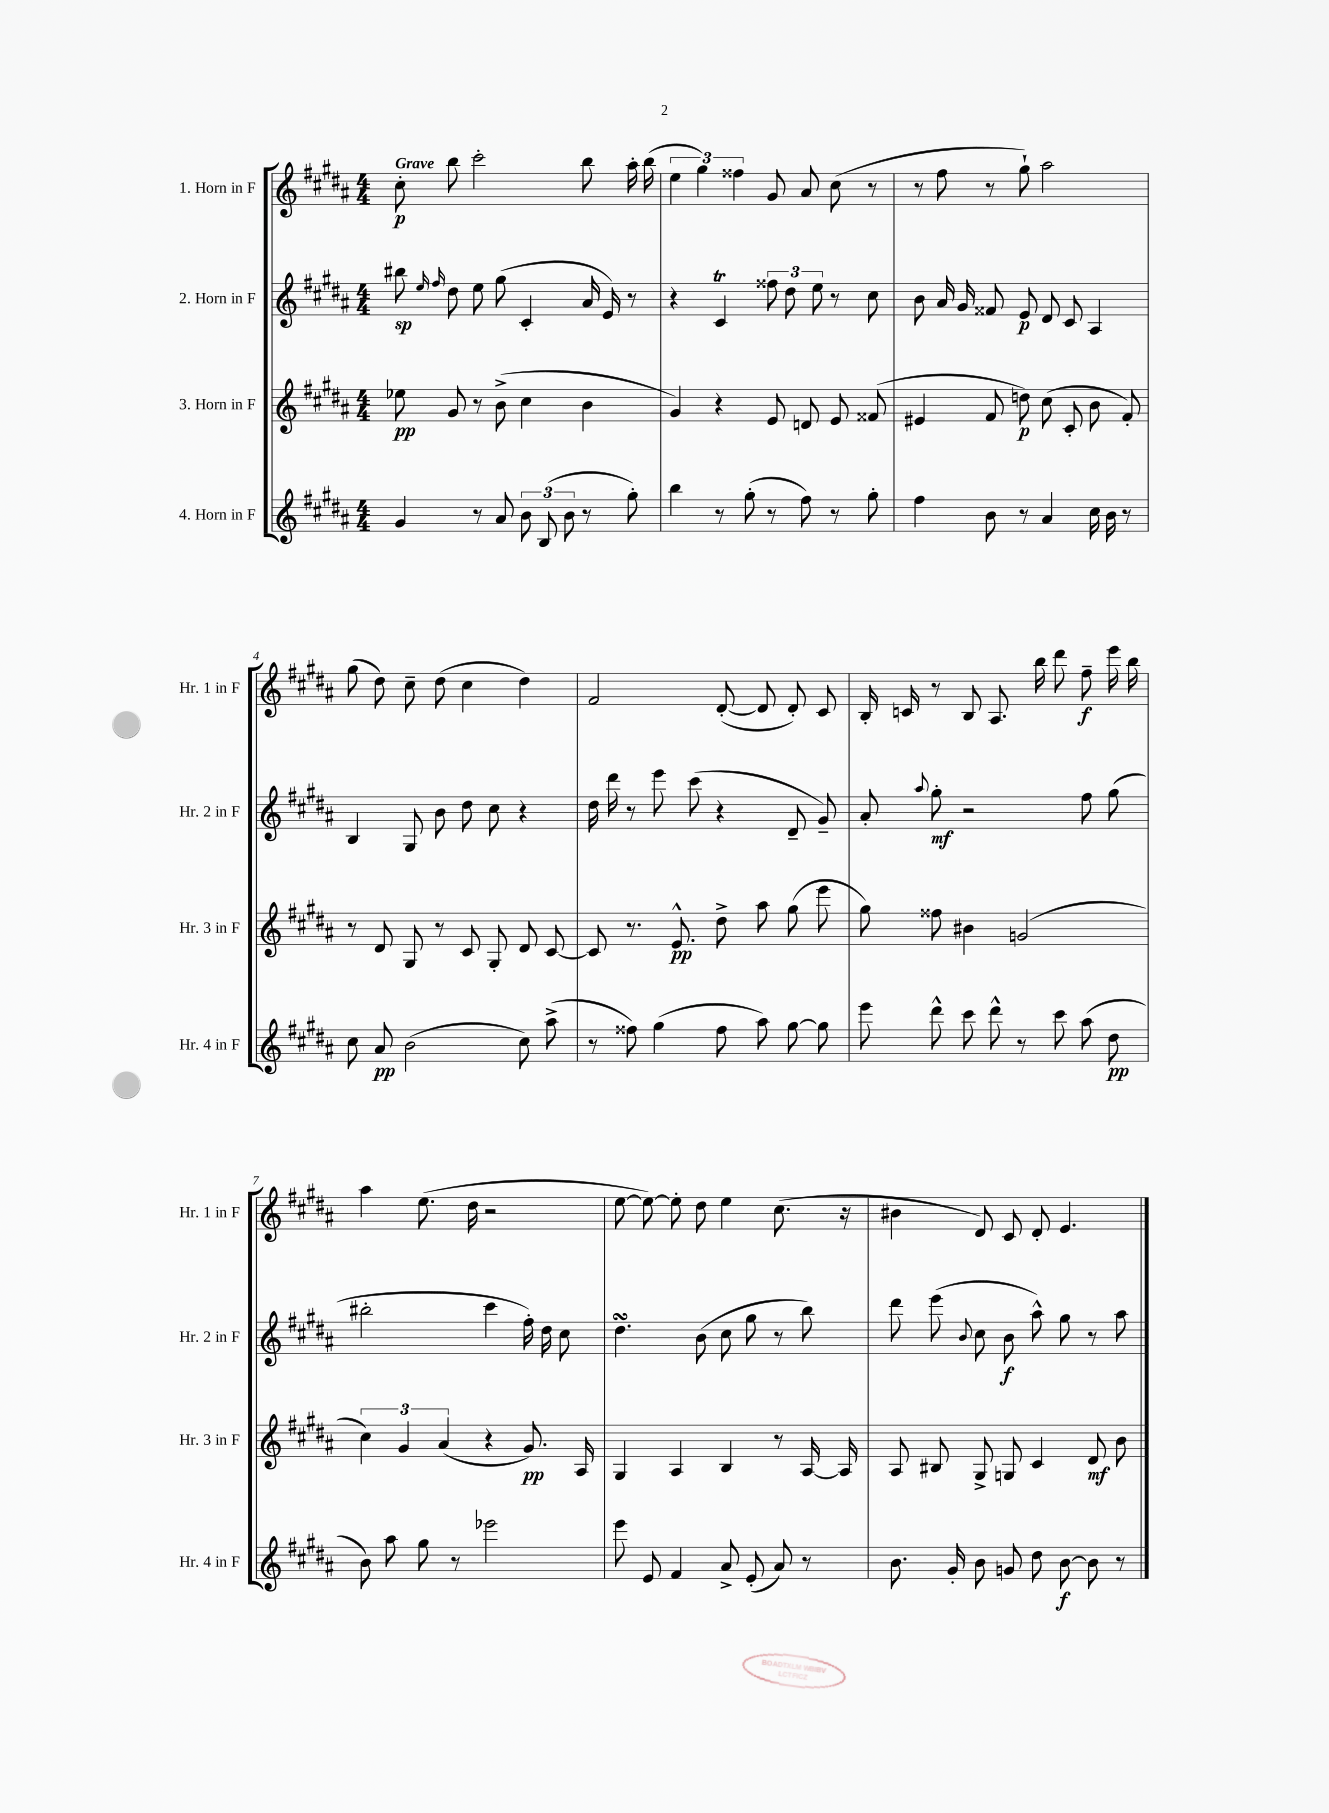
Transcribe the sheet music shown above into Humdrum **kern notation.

**kern	**dynam	**kern	**dynam	**kern	**dynam	**kern	**dynam
*part4	*part4	*part3	*part3	*part2	*part2	*part1	*part1
*staff4	*staff4	*staff3	*staff3	*staff2	*staff2	*staff1	*staff1
*I"4. Horn in F	*	*I"3. Horn in F	*	*I"2. Horn in F	*	*I"1. Horn in F	*
*I'Hr. 4 in F	*	*I'Hr. 3 in F	*	*I'Hr. 2 in F	*	*I'Hr. 1 in F	*
*clefG2	*	*clefG2	*	*clefG2	*	*clefG2	*
*k[f#c#g#d#a#]	*	*k[f#c#g#d#a#]	*	*k[f#c#g#d#a#]	*	*k[f#c#g#d#a#]	*
*M4/4	*	*M4/4	*	*M4/4	*	*M4/4	*
=1	=1	=1	=1	=1	=1	=1	=1
!	!	!	!	!	!	!LO:TX:a:B:t=Grave	!
4g#/	.	8ee-X\	pp	8bb#X\	sp	8cc#'\	p
.	.	.	.	16qqee/	.	.	.
.	.	.	.	16qqff#/	.	.	.
.	.	8g#/	.	8dd#\	.	8bb\	.
8r	.	8r	.	8ee\	.	2ccc#'\	.
8a#/	.	(8b^\	.	(8gg#\	.	.	.
12b\	.	4cc#\	.	4c#'/	.	.	.
(12B/	.	.	.	.	.	.	.
12b\	.	.	.	.	.	.	.
8r	.	4b\	.	16a#/	.	8bb\	.
.	.	.	.	16e/)	.	.	.
8gg#'\)	.	.	.	8r	.	16aa#'\	.
.	.	.	.	.	.	(16bb\	.
=2	=2	=2	=2	=2	=2	=2	=2
4bb\	.	4g#/)	.	4r	.	6ee\	.
.	.	.	.	.	.	6gg#\)	.
8r	.	4r	.	4c#T/	.	.	.
.	.	.	.	.	.	6ff##X\	.
(8gg#'\	.	.	.	.	.	.	.
8r	.	8e/	.	12ff##X\	.	8g#/	.
.	.	.	.	12dd#\	.	.	.
8ff#\)	.	8dn/	.	.	.	8a#/	.
.	.	.	.	12ee\	.	.	.
8r	.	8e/	.	8r	.	(8cc#\	.
8gg#'\	.	(8f##X/	.	8cc#\	.	8r	.
=3	=3	=3	=3	=3	=3	=3	=3
4ff#\	.	4e#X/	.	8b\	.	8r	.
.	.	.	.	16a#/	.	8ff#\	.
.	.	.	.	16g#/	.	.	.
8b\	.	8f#/	.	8f##X/	.	8r	.
8r	.	8ddn\)	p	8e/	p	8gg#`\)	.
4a#/	.	(8cc#\	.	8d#/	.	2aa#\	.
.	.	8c#'/	.	8c#/	.	.	.
16cc#\	.	8b\	.	4A#/	.	.	.
16b\	.	.	.	.	.	.	.
8r	.	8f#'/)	.	.	.	.	.
!!LO:LB:g=z
=4	=4	=4	=4	=4	=4	=4	=4
8cc#\	.	8r	.	4B/	.	(8gg#\	.
8a#/	pp	8d#/	.	.	.	8dd#\)	.
(2b\	.	8G#/	.	8G#/	.	8cc#~\	.
.	.	8r	.	8b\	.	(8dd#\	.
.	.	8c#/	.	8dd#\	.	4cc#\	.
.	.	8G#'/	.	8cc#\	.	.	.
8cc#\)	.	8d#/	.	4r	.	4dd#\)	.
(8aa#^\	.	[8c#/	.	.	.	.	.
=5	=5	=5	=5	=5	=5	=5	=5
8r	.	8c#/]	.	16dd#\	.	2f#/	.
.	.	.	.	16ddd#\	.	.	.
8ff##X\)	.	8.r	.	8r	.	.	.
(4gg#\	.	.	.	8eee\	.	.	.
.	.	8.e^^/	pp	.	.	.	.
.	.	.	.	(8ccc#\	.	.	.
8ff##\	.	8dd#^\	.	4r	.	([8d#'/	.
8aa#\)	.	8aa#\	.	.	.	8d#/]	.
[8gg#\	.	(8gg#\	.	8d#~/	.	8d#'/)	.
8gg#\]	.	8eee\	.	8g#~/)	.	8c#/	.
=6	=6	=6	=6	=6	=6	=6	=6
8eee\	.	8gg#\)	.	8a#'/	.	16B'/	.
.	.	.	.	.	.	16cn/	.
.	.	.	.	8qqaa#/	.	.	.
8ddd#^^\	.	8ff##X\	.	8gg#'\	mf	8r	.
8ccc#\	.	4b#X\	.	2r	.	8B/	.
8ddd#^^\	.	.	.	.	.	8.A#/	.
8r	.	(2gn/	.	.	.	.	.
.	.	.	.	.	.	16bb\	.
8ccc#\	.	.	.	.	.	8ddd#\	.
(8aa#\	.	.	.	8ff#\	.	8ff#~\	f
8dd#\	pp	.	.	(8gg#\	.	16eee\	.
.	.	.	.	.	.	16bb\	.
!!LO:LB:g=z
=7	=7	=7	=7	=7	=7	=7	=7
8b\)	.	6cc#\)	.	2bb#X'\	.	4aa#\	.
8aa#\	.	.	.	.	.	.	.
.	.	6g#/	.	.	.	.	.
8gg#\	.	.	.	.	.	(8.ee\	.
.	.	(6a#/	.	.	.	.	.
8r	.	.	.	.	.	.	.
.	.	.	.	.	.	16dd#\	.
2eee-X\	.	4r	.	4ccc#\	.	2r	.
.	.	8.g#/)	pp	16ff#'\)	.	.	.
.	.	.	.	16dd#\	.	.	.
.	.	.	.	8cc#\	.	.	.
.	.	16A#/	.	.	.	.	.
=8	=8	=8	=8	=8	=8	=8	=8
8eee\	.	4G#/	.	4.dd#sSsS\	.	[8ee\	.
8e/	.	.	.	.	.	8ee\_)	.
4f#/	.	4A#/	.	.	.	8ee'\]	.
.	.	.	.	(8b\	.	8dd#\	.
8a#^/	.	4B/	.	8cc#\	.	4ee\	.
(8e'/	.	.	.	8gg#\	.	.	.
8a#/)	.	8r	.	8r	.	(8.cc#\	.
8r	.	[16A#/	.	8bb\)	.	.	.
.	.	16A#/]	.	.	.	16r	.
=9	=9	=9	=9	=9	=9	=9	=9
8.b\	.	8A#/	.	8ddd#\	.	4b#X\	.
.	.	8B#X/	.	(8eee\	.	.	.
16g#'/	.	.	.	.	.	.	.
.	.	.	.	8qqb/	.	.	.
8b\	.	8G#^/	.	8cc#\	.	8d#/)	.
8gn/	.	8Gn/	.	8b\	f	8c#/	.
8dd#\	.	4c#/	.	8aa#^^\)	.	8d#'/	.
[8b\	f	.	.	8gg#\	.	4.e/	.
8b\]	.	8d#/	mf	8r	.	.	.
8r	.	8b\	.	8aa#\	.	.	.
==	==	==	==	==	==	==	==
*-	*-	*-	*-	*-	*-	*-	*-
